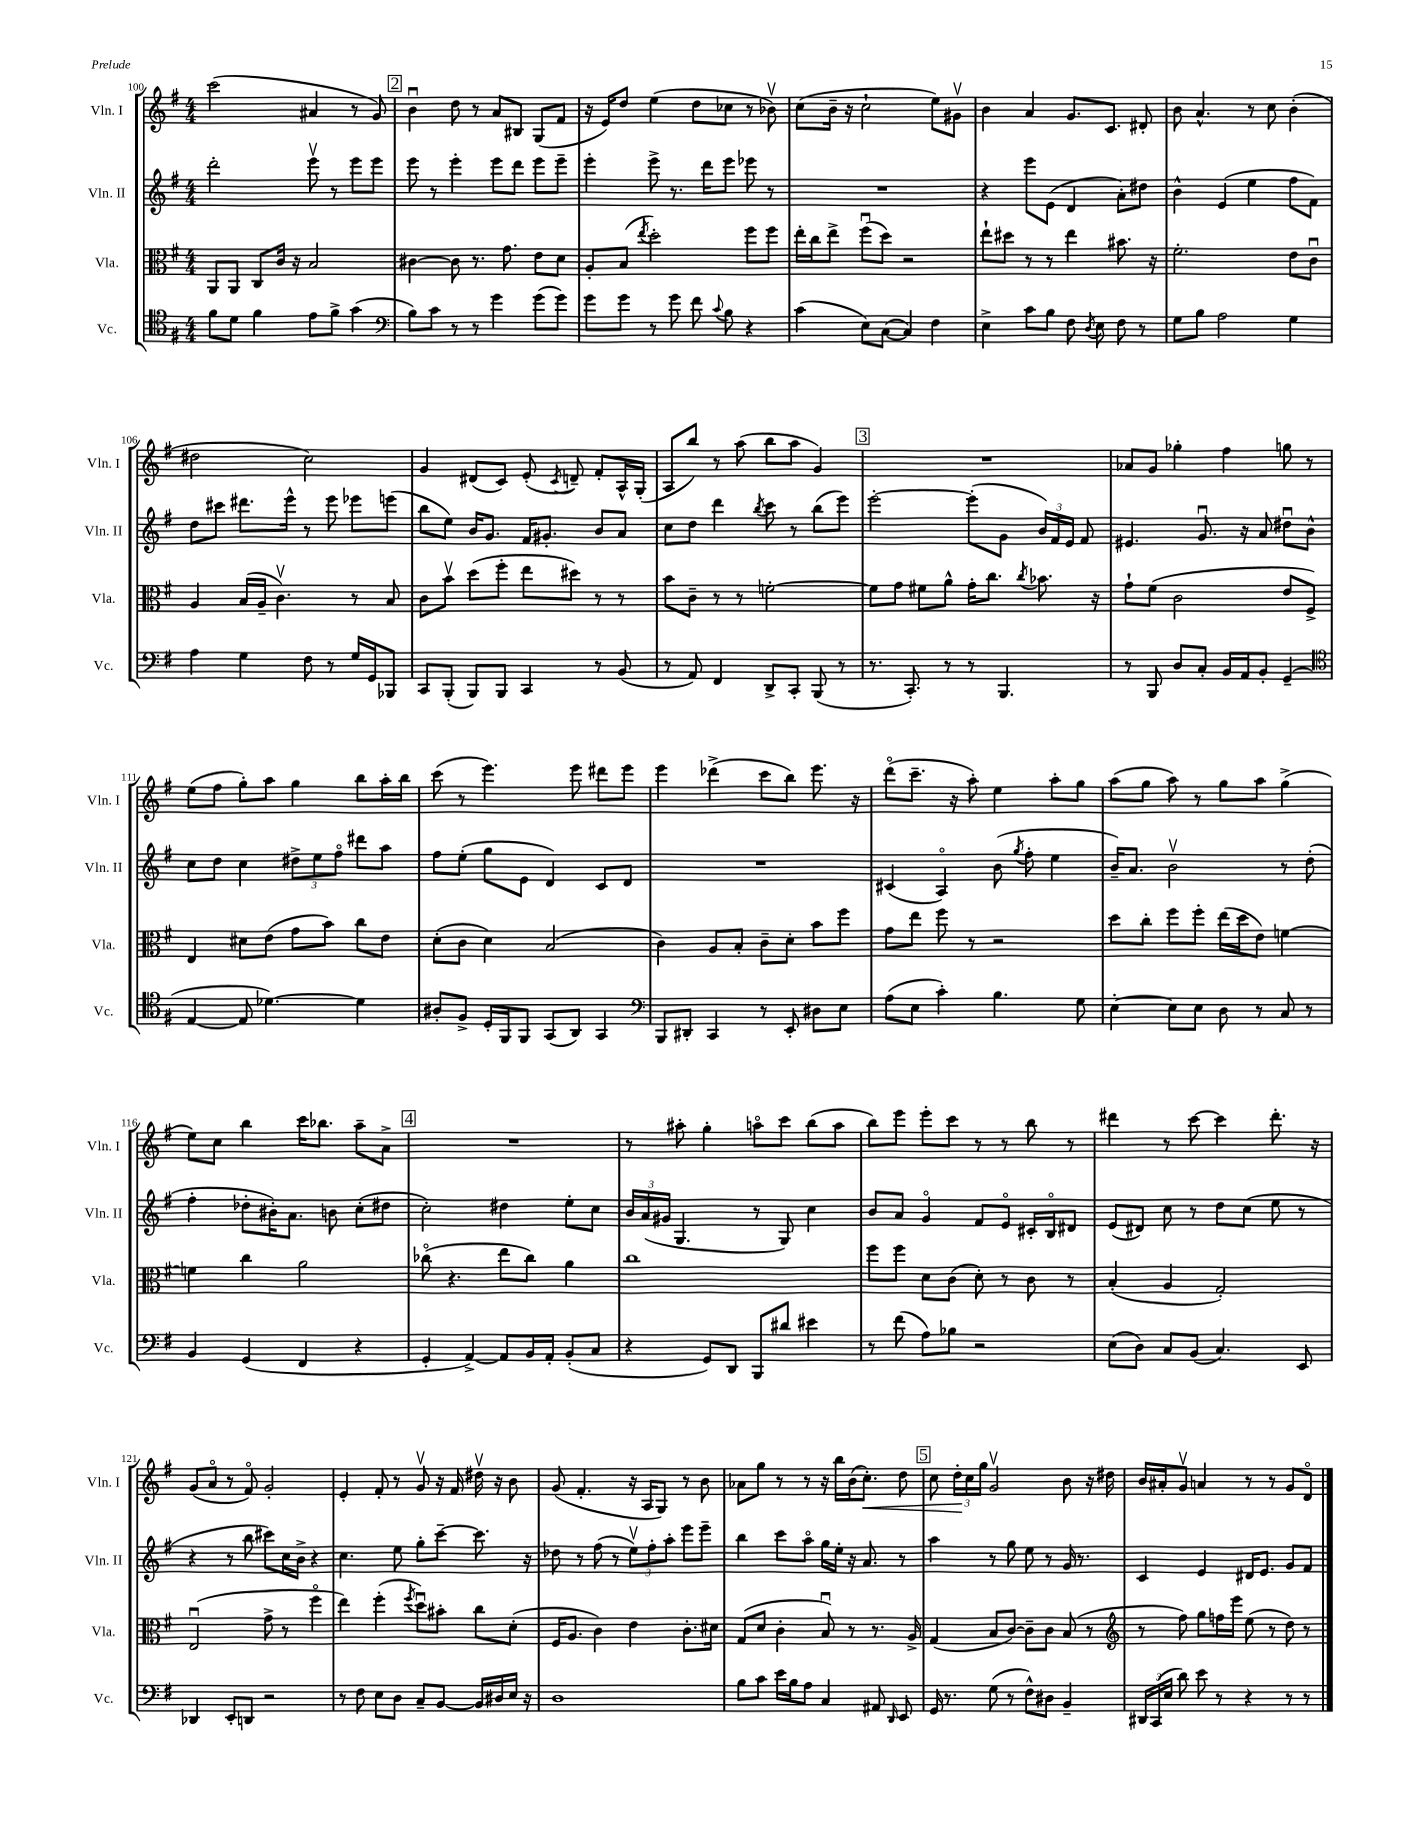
<<
\new StaffGroup <<
\new Staff = "s0" \with { instrumentName = "Vln. I" shortInstrumentName = "Vln. I" } {
    \clef treble \key g \major \numericTimeSignature \time 4/4
    \autoBeamOff c'''2( ais'4 r8 g'8) |
    \mark \markup { \box "2" } b'4\downbow d''8 r8 a'8[ bis8] g8[( fis'8] |
    r16 e'16[) d''8] e''4( d''8[ ces''8] r8 bes'8\upbow) |
    c''8[( b'16]-- r16 c''2-! e''8[) gis'8]\upbow |
    b'4 a'4 g'8.[ c'8.] dis'8-. |
    b'8 a'4.-^ r8 c''8 b'4-.( |
    dis''2 c''2) |
    g'4 dis'8[( c'8]) e'8-.( \acciaccatura { c'8 } d'8--) fis'8[-. a16-^ g16]-.( |
    a8[ b''8]) r8 a''8( b''8[ a''8] g'4) |
    \mark \markup { \box "3" } R1 |
    aes'8[ g'8] ges''4-. fis''4 g''8 r8 |
    e''8[( fis''8] g''8[-.) a''8] g''4 b''8[ a''16-. b''16] |
    c'''8( r8 e'''4.) e'''8 dis'''8[ e'''8] |
    e'''4 des'''4->( c'''8[ b''8]) e'''8. r16 |
    d'''8[\flageolet( c'''8.]-- r16 a''8-.) e''4 a''8[-. g''8] |
    a''8[( g''8] a''8) r8 g''8[ a''8] g''4->( |
    e''8[) c''8] b''4 c'''16[ bes''8.] a''8[-- a'8]-> |
    \mark \markup { \box "4" } R1 |
    r8 ais''8-. g''4-. a''8[\flageolet c'''8] b''8[( a''8] |
    b''8[) e'''8] e'''8[-. c'''8] r8 r8 b''8 r8 |
    dis'''4 r8 c'''8~ c'''4 dis'''8.-. r16 |
    g'8[( a'8]\flageolet r8 fis'8\flageolet) g'2-. |
    e'4-. fis'8-. r8 g'8\upbow r16 fis'16 dis''16\upbow r16 b'8 |
    g'8( fis'4.-. r16 a16[ g8]) r8 b'8 |
    aes'8[ g''8] r8 r8 r16 b''16[ b'16( c''8.]-.\<) d''8 |
    \mark \markup { \box "5" } c''8 \tuplet 3/2 { d''16[-.\! c''16 g''16] } g'2\upbow b'8 r16 dis''16 |
    b'16[ ais'16-. g'8]\upbow a'4 r8 r8 g'8[ d'8]\flageolet \bar "|." |
}
\new Staff = "s1" \with { instrumentName = "Vln. II" shortInstrumentName = "Vln. II" } {
    \clef treble \key g \major \numericTimeSignature \time 4/4
    \autoBeamOff d'''2-. e'''8\upbow r8 e'''8[ e'''8] |
    \mark \markup { \box "2" } e'''8 r8 e'''4-. e'''8[ d'''8] e'''8[ e'''8]-- |
    e'''4-. e'''8-> r8. d'''16[ e'''8] ees'''8 r8 |
    R1 |
    r4 e'''8[ e'8]( d'4 a'8[-.) dis''8] |
    b'4-^ e'4( e''4 fis''8[ fis'8]) |
    d''8[ cis'''8] dis'''8.[ e'''16]-^ r8 e'''8 ees'''8[ e'''8]( |
    b''8[ e''8]) b'16[ g'8.] fis'16[ gis'8.]-. b'8[ a'8] |
    c''8[ d''8] d'''4 \acciaccatura { b''8 } c'''8 r8 b''8[( e'''8]) |
    \mark \markup { \box "3" } e'''2~-. e'''8[-.( g'8] \tuplet 3/2 { b'16[) fis'16 e'16] } fis'8 |
    eis'4. g'8.\downbow r16 a'8 dis''8[\downbow b'8]-^ |
    c''8[ d''8] c''4 \tuplet 3/2 { dis''8[-> e''8 fis''8]\flageolet } dis'''8[ a''8] |
    fis''8[ e''8]-.( g''8[ e'8] d'4) c'8[ d'8] |
    R1 |
    cis'4( a4\flageolet) b'8( \acciaccatura { g''8 } fis''8-. e''4 |
    b'16[--) a'8.] b'2\upbow r8 d''8-.( |
    fis''4-. des''8[-. bis'16-.) a'8.] b'8 c''8[-.( dis''8] |
    \mark \markup { \box "4" } c''2-.) dis''4 e''8[-. c''8] |
    \tuplet 3/2 { b'16[ a'16( gis'16] } g4. r8 g8) c''4 |
    b'8[ a'8] g'4\flageolet fis'8[ e'8]\flageolet cis'16[-. b16\flageolet dis'8] |
    e'8[( dis'8]) c''8 r8 d''8[ c''8]( e''8 r8 |
    r4 r8 b''8 cis'''8[) c''16 b'16]-> r4 |
    c''4. e''8 g''8[-. c'''8]~-- c'''8. r16 |
    des''8 r8 fis''8( r8 \tuplet 3/2 { e''8[\upbow) fis''8-. a''8]-. } e'''8[ e'''8]-- |
    b''4 c'''8[ a''8]\flageolet g''16[ e''16]-. r16 a'8. r8 |
    \mark \markup { \box "5" } a''4 r8 g''8 e''8 r8 g'16 r8. |
    c'4 e'4 dis'16[ e'8.] g'8[ fis'8] \bar "|." |
}
\new Staff = "s2" \with { instrumentName = "Vla." shortInstrumentName = "Vla." } {
    \clef alto \key g \major \numericTimeSignature \time 4/4
    \autoBeamOff a,8[ a,8] c8[ c'16] r16 b2 |
    \mark \markup { \box "2" } cis'4~ cis'8 r8. g'8. e'8[ d'8] |
    a8[-. b8]( \acciaccatura { e''8 } d''2-.) fis''8[ fis''8] |
    e''16[-. c''16 e''8]-> fis''8[\downbow( d''8]) r2 |
    e''8[-! dis''8] r8 r8 e''4 bis'8. r16 |
    fis'2.-. e'8[ c'8]\downbow |
    a4 b16[( a16]-- c'4.\upbow) r8 b8 |
    c'8[ b'8]\upbow d''8[( fis''8]-. e''8[ dis''8]) r8 r8 |
    b'8[ c'8]-- r8 r8 f'2~-. |
    \mark \markup { \box "3" } f'8[ g'8] fis'8[ a'8]-^ g'16[-. c''8.] \acciaccatura { c''8 } bes'8. r16 |
    g'8[-! fis'8]( c'2 e'8[ fis8]->) |
    e4 dis'8[ e'8]( g'8[ b'8]) c''8[ e'8] |
    d'8[-.( c'8] d'4) b2( |
    c'4) a8[ b8]-. c'8[-- d'8]-. b'8[ fis''8] |
    g'8[ e''8] fis''8 r8 r2 |
    d''8[ c''8]-. fis''8[ fis''8]-. e''16[( d''16 e'8]) f'4~ |
    f'4 c''4 a'2 |
    \mark \markup { \box "4" } ces''8\flageolet( r4. e''8[ ces''8]) a'4 |
    c''1 |
    fis''8[ fis''8] d'8[ c'8]( d'8-.) r8 c'8 r8 |
    b4-.( a4 g2-.) |
    e2\downbow( g'8-> r8 fis''4\flageolet |
    e''4) fis''4-.( \acciaccatura { fis''8 } d''8[\downbow) bis'8]-. c''8[ d'8]-.( |
    fis16[ a8.] c'4) e'4 c'8.[-. dis'16] |
    g8[( d'8] c'4-. b8\downbow) r8 r8. a16-> |
    \mark \markup { \box "5" } g4( b8[ c'8]~) c'8[-- c'8] b8( r8 |
    \clef treble r8 fis''8) g''8[ f''16 e'''16] e''8( r8 d''8) r8 \bar "|." |
}
\new Staff = "s3" \with { instrumentName = "Vc." shortInstrumentName = "Vc." } {
    \clef tenor \key g \major \numericTimeSignature \time 4/4
    \autoBeamOff fis'8[ d'8] fis'4 e'8[ fis'8]-> g'4( |
    \mark \markup { \box "2" } \clef bass b8[) c'8] r8 r8 g'4 g'8[( g'8]) |
    g'8[ g'8] r8 g'8 fis'8 \appoggiatura { c'8 } b8 r4 |
    c'4( e8[) c8]~( c4) fis4 |
    e4-> c'8[ b8] fis8 \acciaccatura { d8 } e8 fis8 r8 |
    g8[ b8] a2 g4 |
    a4 g4 fis8 r8 g16[ g,16 bes,,8] |
    c,8[ b,,8]-.( b,,8[) b,,8] c,4 r8 b,8( |
    r8 a,8) fis,4 d,8[-> c,8]-. b,,8( r8 |
    \mark \markup { \box "3" } r8. c,8.-.) r8 r8 b,,4. |
    r8 b,,8 d8[ c8]-. b,16[ a,16 b,8]-. g,4--( |
    \clef tenor e4~ e8 des'4.~) des'4 |
    ais8[-. fis8]-> d16[-. fis,16 fis,8] g,8[( a,8]) g,4 |
    \clef bass b,,8[ dis,8]-. c,4 r8 e,8-. dis8[ e8] |
    a8[( e8] c'4-.) b4. g8 |
    e4~-. e8[ e8] d8 r8 c8 r8 |
    b,4 g,4( fis,4 r4 |
    \mark \markup { \box "4" } g,4-. a,4~->) a,8[ b,16 a,16]-. b,8[-.( c8] |
    r4 g,8[) d,8] b,,8[ dis'8] eis'4 |
    r8 fis'8( a8[) bes8] r2 |
    e8[( d8]) c8[ b,8]( c4.) e,8 |
    des,4 e,8[-. d,8] r2 |
    r8 fis8 e8[ d8] c8[-- b,8]~ b,16[ dis16 e16] r16 |
    d1 |
    b8[ c'8] e'16[ b16 a8] c4 ais,8 \grace { d,16 } e,8 |
    \mark \markup { \box "5" } g,16 r8. g8( r8 fis8[-^) dis8] b,4-- |
    \tuplet 3/2 { dis,16[ c,16( e16] } d'8) e'8 r8 r4 r8 r8 \bar "|." |
}
>>
>>
\layout { \context { \Score currentBarNumber = #100 } }
